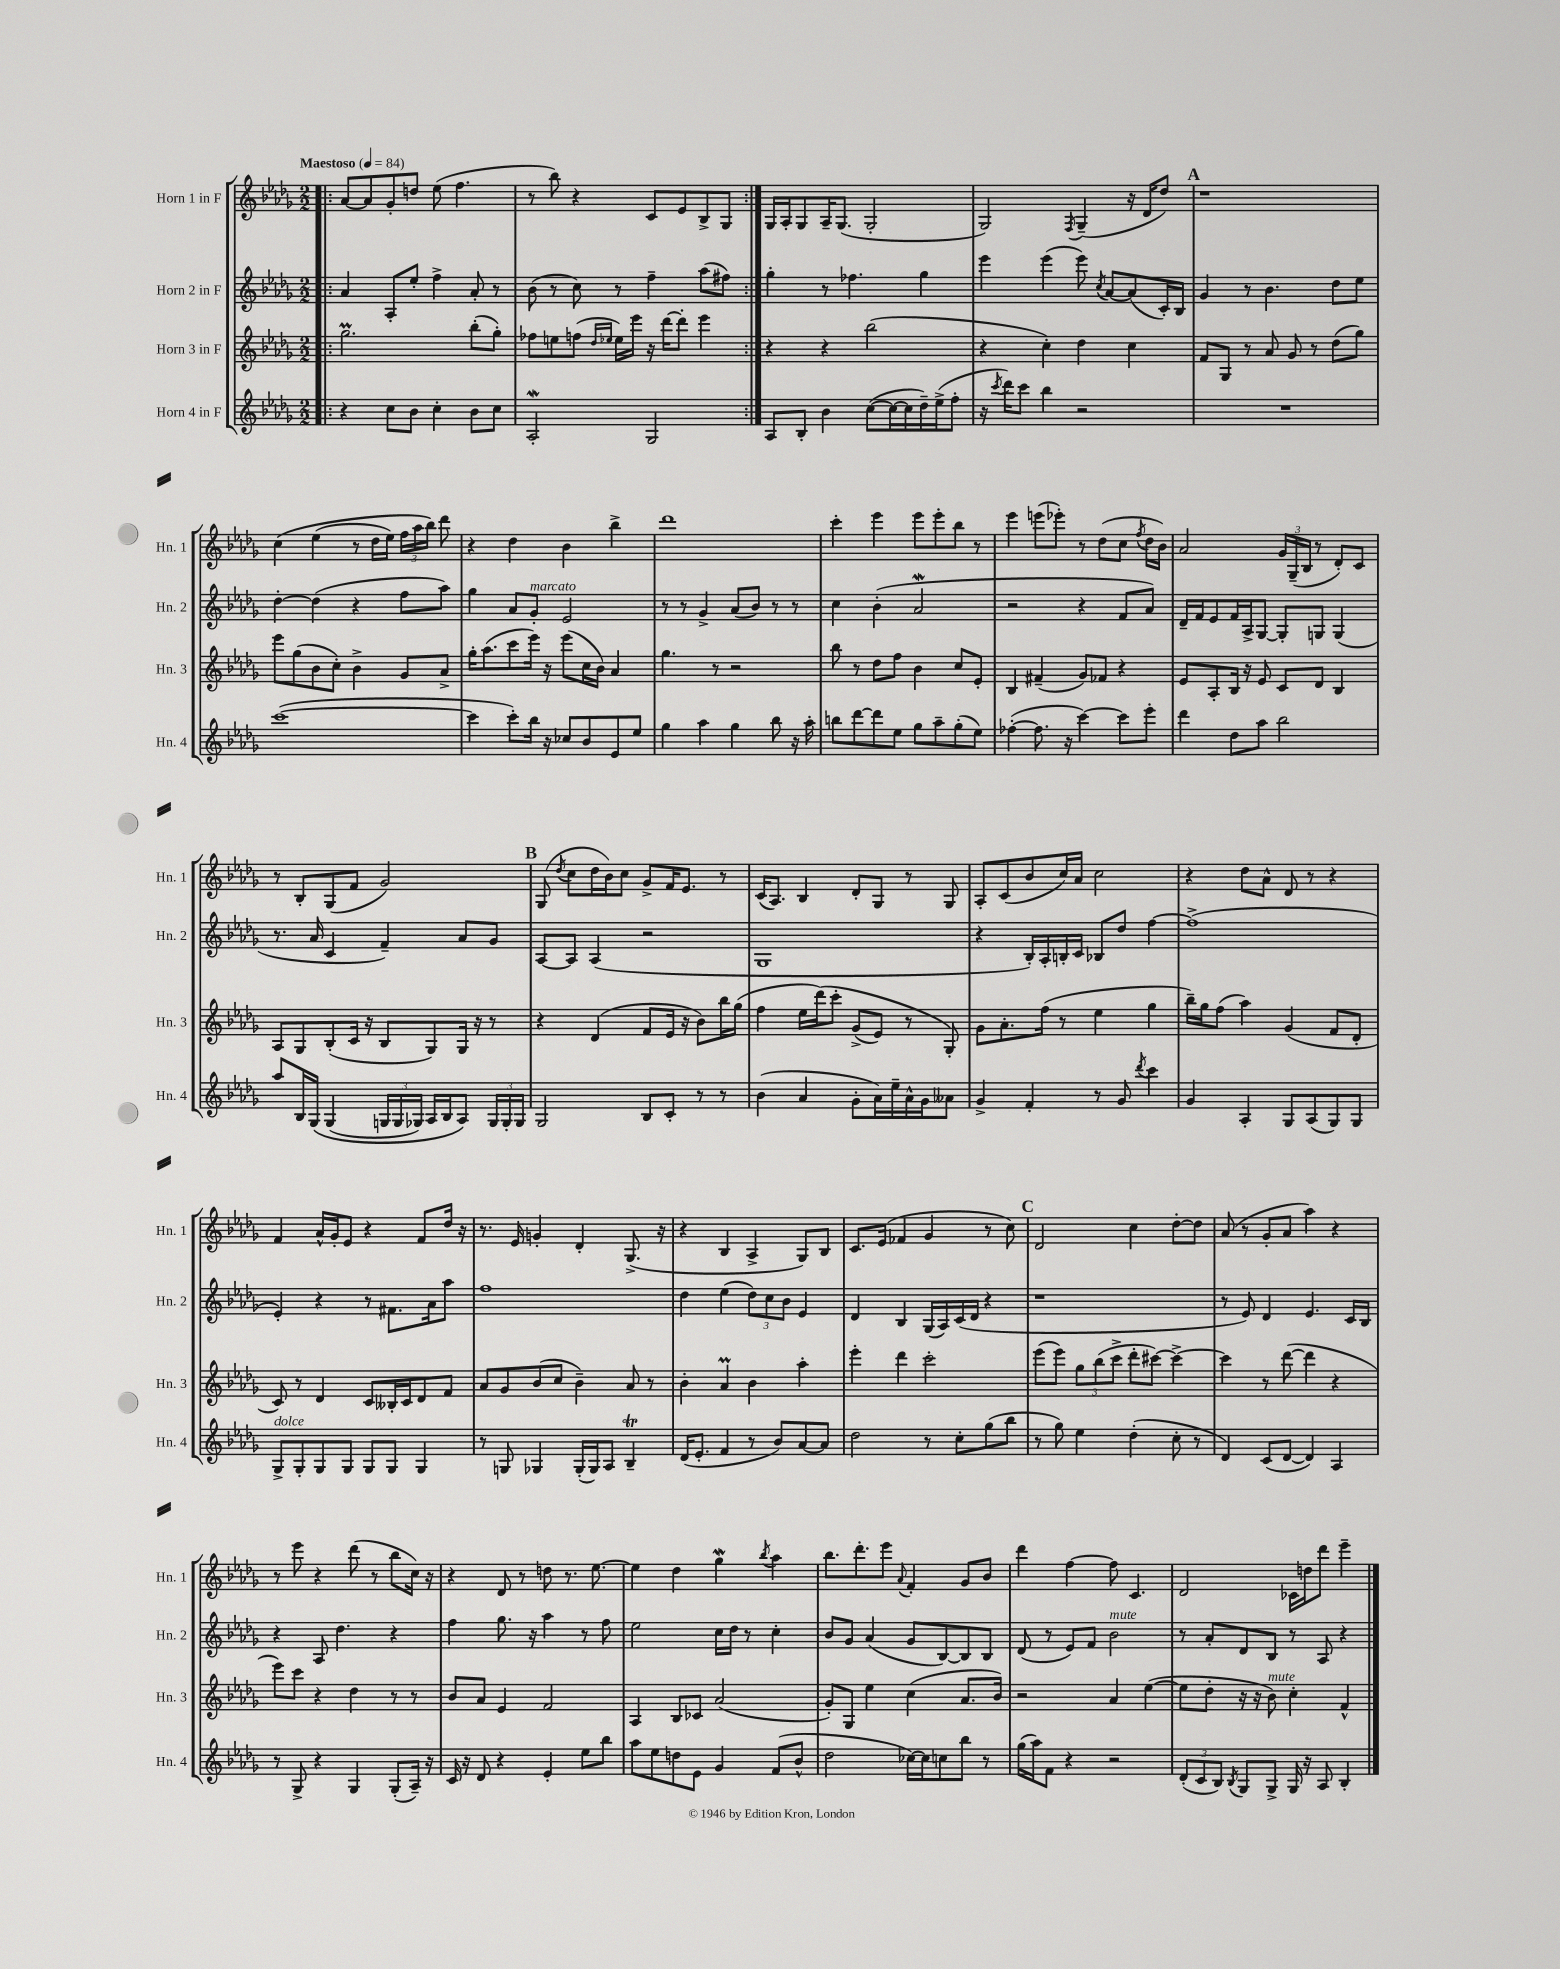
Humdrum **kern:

**kern	**kern	**kern	**kern
*staff4	*staff3	*staff2	*staff1
*clefG2	*clefG2	*clefG2	*clefG2
*k[b-e-a-d-g-]	*k[b-e-a-d-g-]	*k[b-e-a-d-g-]	*k[b-e-a-d-g-]
*M2/2	*M2/2	*M2/2	*M2/2
*MM84	*MM84	*MM84	*MM84
=!|:	=!|:	=!|:	=!|:
4r	2.gg-	4a-	[8a-
.	.	.	8a-]
8cc	.	8A-'	8g-'
8b-	.	8ee-'	8dd
4cc'	.	4ff^	(8ee-
.	.	.	4.ff
8b-	(8bb-'	8a-'	.
8cc	8gg-')	8r	.
=	=	=	=
2A-'	8ff-	(8b-	8r
.	8ee	8r	8bb-)
.	(8ff	8cc)	4r
.	16qqdd-	.	.
.	16qqee-	.	.
.	16ee-)	8r	.
.	16eee-	.	.
2G-	16r	4ff~	8c
.	[16ddd-	.	.
.	8ddd-']	.	8e-
.	4eee-	(8aa-	8B-^
.	.	8ff#)	8G-
=:|!	=:|!	=:|!	=:|!
8A-	4r	4gg-'	16G-
.	.	.	16A-'
8B-'	.	.	8G-
4b-	4r	8r	16A-~
.	.	.	(8.G-
.	.	4.ff-	.
([8cc	(2bb-	.	2G-'
16cc_	.	.	.
16cc]	.	.	.
16dd-~)	.	4gg-	.
(16ee-^	.	.	.
8ff'	.	.	.
=	=	=	=
16r	4r	4eee-	2G-)
8qccc	.	.	.
16ddd-)	.	.	.
8ccc	.	.	.
4bb-	4cc')	(4eee-	.
.	.	.	8qF
2r	4dd-	8eee-)	(4G-~
.	.	8qcc	.
.	.	[8a-	.
.	4cc	(8a-]	16r
.	.	.	16d-
.	.	16c')	8dd-)
.	.	16B-	.
=	=	=	=
1r	8f	4g-	1r
.	8G-	.	.
.	8r	8r	.
.	8a-	4.b-	.
.	8g-	.	.
.	8r	.	.
.	(8dd-	8dd-	.
.	8gg-)	8ee-	.
=	=	=	=
([1ccc	8eee-	[4dd-'	&(4cc
.	(8gg-	.	.
.	8b-	(4dd-]	(4ee-
.	8cc')	.	.
.	4b-^	4r	8r
.	.	.	16dd-
.	.	.	16ee-)
.	8g-	8ff	24ff
.	.	.	24aa-
.	.	.	24bb-&)
.	8a-^	8aa-)	8ddd-
=	=	=	=
4ccc]	16gg-'	4gg-	4r
.	(8.aa-	.	.
8ccc')	8ccc	8a-	4dd-
16bb-	16eee-)	8g-'	.
16r	16r	.	.
8cc-	(8eee-	2e-	4b-
8b-	16cc	.	.
.	16b-)	.	.
8e-	4a-	.	4bb-^
8ee-	.	.	.
=	=	=	=
4gg-	4.gg-	8r	1ddd-
.	.	8r	.
4aa-	.	4g-^	.
.	8r	.	.
4gg-	2r	(8a-	.
.	.	8b-)	.
8bb-	.	8r	.
16r	.	8r	.
16aa-'	.	.	.
=	=	=	=
8bb	8bb-	4cc	4ccc'
[8ddd-	8r	.	.
8ddd-]	8dd-	(4b-'	4eee-
8ee-	8ff	.	.
8gg-	4b-	2a-	8eee-
8aa-~	.	.	8eee-'
(8gg-'	8cc	.	8bb-
8ee-)	8e-'	.	8r
=	=	=	=
([4ff-'	4B-	2r	4eee-
8.ff-]	(4f#~	.	(8eee
.	.	.	8eee-')
16r	.	.	.
[4ccc)	8g-)	4r	8r
.	8f-	.	(8dd-
8ccc]	4r	8f	8cc
.	.	.	8qff
8eee-'	.	8a-)	16dd-
.	.	.	16b-)
=	=	=	=
4ddd-	8e-	16d-~	2a-
.	.	16f	.
.	8A-'	8e-	.
8dd-	16B-	16f	.
.	16r	16A-^	.
8aa-	8e-	[8G-	.
2bb-	8c	8G-']	24g-
.	.	.	(24G-~
.	.	.	24B-
.	8d-	8G	8r
.	4B-	(4G	8d-')
.	.	.	8c
=	=	=	=
8aa-	8A-	8.r	8r
16B-	8G-	.	8B-'
&(16G-	.	16a-	.
(4G-	(8B-'	4c	(8G-
.	16c	.	8f
.	16r	.	.
24G	8B-	4f~)	2g-)
24G	.	.	.
24G-)	.	.	.
16A-	8G-)	.	.
16B-	.	.	.
8A-&)	16G-	8a-	.
.	16r	.	.
24G-	8r	8g-	.
24G-'	.	.	.
24G-	.	.	.
=	=	=	=
2G-	4r	[8A-	(8G-
.	.	.	8qdd-
.	.	8A-]	8cc
.	(4d-	(4A-	16dd-
.	.	.	16b-)
.	.	.	8cc
8B-	8f	2r	8g-^
8c'	16e-	.	16f
.	16r	.	8.e-
8r	8b-)	.	.
8r	16bb-	.	8r
.	(16gg-	.	.
=	=	=	=
(4b-	4ff	1G-	(16c
.	.	.	8.A-)
4a-	16ee-	.	4B-
.	&(16ddd-)	.	.
.	8ccc'	.	.
8g-'	(8g-^	.	8d-'
16a-)	8e-)	.	8G-
16ee-~	.	.	.
16a-^^	8r	.	8r
16g-	.	.	.
8a--	8G-'&)	.	8G-
=	=	=	=
4g-^	8g-	4r	8A-'
.	8.a-'	.	(8c
4f'	.	16B-')	8b-
.	(16ff	16A-'	.
.	8r	16B'	16cc)
.	.	16c	16a-
8r	4ee-	8B-	2cc
8g-	.	8dd-	.
8qddd-	.	.	.
4ccc	4gg-	[4ff	.
=	=	=	=
4g-	16bb-~)	(1ff^]	4r
.	16gg-	.	.
.	(8ff	.	.
4A-'	4aa-)	.	8dd-
.	.	.	8a-^^
8G-	(4g-	.	8d-
(8A-	.	.	8r
8G-)	8f	.	4r
8G-	8d-'	.	.
=	=	=	=
8G-^	8c)	4e-')	4f
8G-'	8r	.	.
8G-	4d-	4r	16a-^^
.	.	.	16g-'
8G-	.	.	8e-
8G-	8c	8r	4r
8G-	16B--'	8.f#	.
.	16c	.	.
4G-	8d-	.	8f
.	.	16a-	.
.	8f	8aa-	16dd-
.	.	.	16r
=	=	=	=
8r	8a-	1ff	8.r
8G	8g-	.	.
.	.	.	16e-
4G-	(8b-	.	4g'
.	8cc	.	.
(16G-'	4b-~)	.	4d-'
16G-)	.	.	.
8A-	.	.	.
4B-~	8a-	.	(8.G-^
.	8r	.	.
.	.	.	16r
=	=	=	=
(16d-	4b-'	4dd-	4r
8.e-'	.	.	.
4f	4a-	(4ee-	4B-
8r	4b-	12dd-)	4A-^
.	.	12cc	.
8b-)	.	.	.
.	.	12b-	.
[8a-	4aa-'	4e-	8G-)
8a-]	.	.	8B-
=	=	=	=
2dd-	4eee-'	4d-	8.c
.	.	.	(16e-
.	4ddd-	4B-	4f-
8r	2ccc'	(16G-	4g-
.	.	16A-)	.
8cc'	.	(16c	.
.	.	16d-	.
(8gg-	.	4r	8r
8bb-	.	.	8cc)
=	=	=	=
8r	(8eee-	1r	2d-
8gg-)	8eee-)	.	.
4ee-	12gg-	.	.
.	(12bb-	.	.
.	12ccc^	.	.
(4dd-'	8ddd-'	.	4cc
.	[8ccc#)	.	.
8cc'	4ccc#^_	.	[8dd-'
8r	.	.	8dd-]
=	=	=	=
4d-)	4ccc#]	8r	(8a-
.	.	8e-)	8r
(8c	8r	4d-	8g-'
[8d-	([8ddd-	.	8a-
4d-])	4ddd-]	4.e-	4aa-)
4A-	4r	.	4r
.	.	16c	.
.	.	16B-	.
=	=	=	=
8r	8eee-)	4r	8r
8G-^	8ccc	.	8eee-
4r	4r	8A-	4r
.	.	4.dd-	.
4G-	4dd-	.	(8ddd-
.	.	.	8r
(8G-'	8r	4r	8bb-
16A-~)	8r	.	16cc)
16r	.	.	16r
=	=	=	=
16c	8b-	4ff	4r
16r	.	.	.
8d-	8a-	.	.
4r	4e-	8.gg-	8d-
.	.	.	8r
.	.	16r	.
4e-'	2f	4aa-	8dd
.	.	.	8.r
8ee-	.	8r	.
.	.	.	[8.ee-
8bb-	.	8ff	.
=	=	=	=
8aa-	4A-	2ee-	4ee-]
8ee-	.	.	.
8dd	8B-	.	4dd-
8e-	8c-	.	.
4g-	(2a-	16cc	4gg-
.	.	16dd-	.
.	.	8r	.
.	.	.	8qbb-
(8f	.	4cc'	4aa-
8b-^^	.	.	.
=	=	=	=
2dd-	8g-')	8b-	8.bb-
.	8G-	8g-	.
.	.	.	8.ddd-'
.	4ee-	(4a-	.
.	.	.	8eee-
.	.	.	8qqa-
[16cc-)	(4cc	8g-	4f'
16cc-]	.	.	.
8cc	.	[8B-)	.
8bb-	8.a-	8B-]	8g-
8r	.	8B-	8b-
.	16b-)	.	.
=	=	=	=
(16gg-	2r	(8d-	4ddd-
16aa-)	.	.	.
8f	.	8r	.
4r	.	8e-)	[4ff
.	.	8f	.
2r	4a-	2b-	8ff]
.	.	.	4.c
.	([4ee-	.	.
=	=	=	=
(12d-'	8ee-]	8r	2d-
12c	.	.	.
.	8dd-'	8a-'	.
12B-)	.	.	.
8qB-	.	.	.
8G-	16r	8d-	.
.	16r	.	.
8G-^	8b-)	8B-	.
16G-	4cc'	8r	16c-
16r	.	.	16dd
8A-	.	8A-	8ddd-
4B-'	4f^^	4r	4eee-~
==	==	==	==
*-	*-	*-	*-
